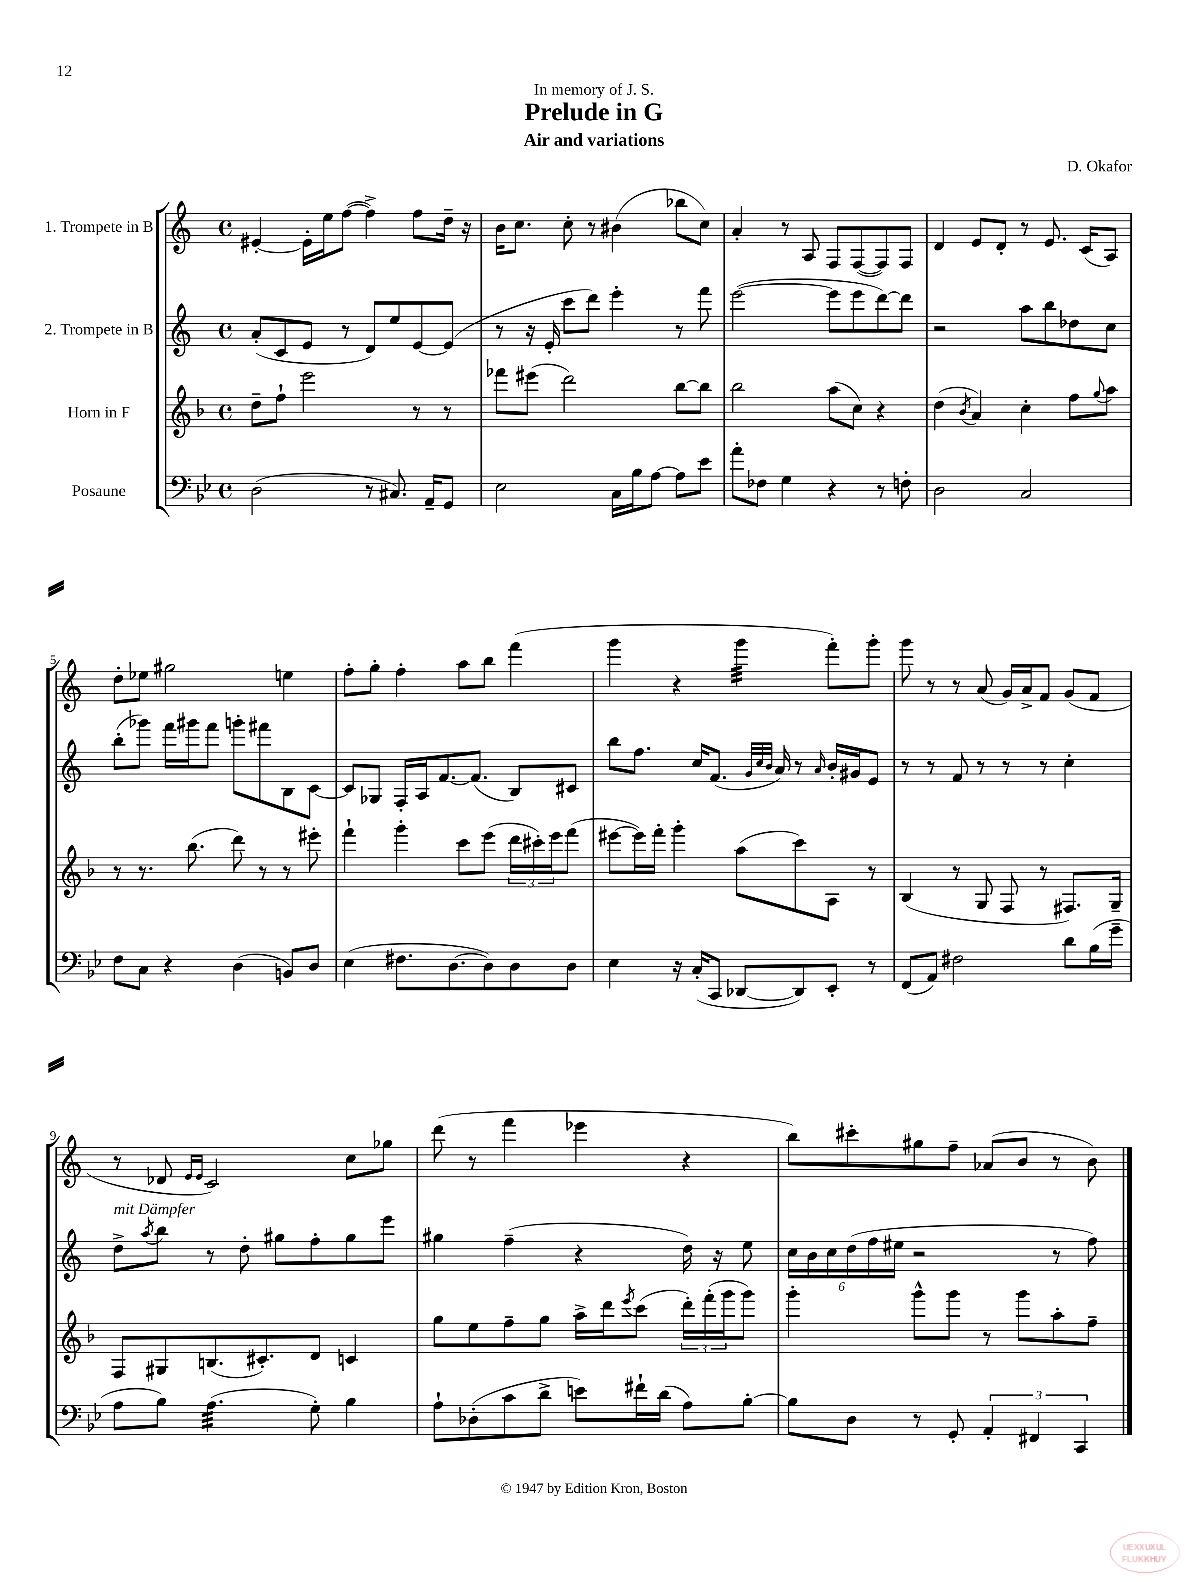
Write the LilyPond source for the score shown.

\header { title = "Prelude in G" composer = "D. Okafor" subtitle = "Air and variations" dedication = "In memory of J. S." }
<<
\new StaffGroup <<
\new Staff = "s0" \with { instrumentName = "1. Trompete in B" } {
    \clef treble \key c \major \defaultTimeSignature \time 4/4
    eis'4~-. eis'16-. e''16 f''8~( f''4->) f''8 d''16-- r16 |
    b'16 c''8. c''8-. r8 bis'4( bes''8 c''8) |
    a'4-. r8 a8 f8 f8~( f8) f8 |
    d'4 e'8 d'8-. r8 e'8. c'16( a8) |
    d''8-. ees''8 gis''2 e''4 |
    f''8-. g''8-. f''4-. a''8 b''8 f'''4( |
    g'''4 r4 g'''4:32 f'''8-.) g'''8-. |
    g'''8 r8 r8 a'8( g'16) a'16-> f'8 g'8( f'8 |
    r8 des'8 \grace { e'16 e'16 } c'2) c''8 ges''8 |
    d'''8( r8 f'''4 ees'''4 r4 |
    b''8) cis'''8-. gis''8 f''8-- aes'8( b'8 r8 b'8) \bar "|." |
}
\new Staff = "s1" \with { instrumentName = "2. Trompete in B" } {
    \clef treble \key c \major \defaultTimeSignature \time 4/4
    a'8-.( c'8 e'8 r8 d'8) e''8 e'8~ e'8( |
    r8 r16 e'16-. c'''8 d'''8) e'''4-. r8 f'''8 |
    e'''2~( e'''8 e'''8 d'''8~) d'''8 |
    r2 a''8 b''8 des''8 c''8 |
    b''8-.( ges'''8) f'''16 gis'''16 f'''8 g'''8-. fis'''8 b8 c'8~ |
    c'8 ges8 f16-. a16 f'8.~ f'8.( b8) cis'8 |
    b''8 f''8. c''16 f'8.( \grace { g'32 c''32 b'32 } a'16) r8 \grace { a'16 } b'16-. gis'16 e'8 |
    r8 r8 f'8 r8 r8 r8 c''4-. |
    d''8->^\markup { \italic "mit Dämpfer" } \acciaccatura { a''8 } b''8 r8 d''8-. gis''8 f''8-. gis''8 e'''8 |
    gis''4 f''4--( r4 d''16) r16 e''8 |
    \tuplet 6/4 { c''16 b'16 c''16 d''16( f''16 eis''16 } r2 r8 f''8) \bar "|." |
}
\new Staff = "s2" \with { instrumentName = "Horn in F" } {
    \clef treble \key f \major \defaultTimeSignature \time 4/4
    d''8-- f''8-! e'''2 r8 r8 |
    fes'''8 eis'''8( d'''2) bes''8~ bes''8 |
    bes''2 a''8( c''8) r4 |
    d''4( \acciaccatura { bes'8 } a'4) c''4-. f''8 \appoggiatura { g''8 } a''8 |
    r8 r8. bes''8.( d'''8) r8 r8 eis'''8-. |
    f'''4-! g'''4-. c'''8 e'''8( \tuplet 3/2 { d'''16 cis'''16-.) e'''16 } f'''8( |
    eis'''8~ eis'''16) f'''16-. g'''4-. a''8( c'''8) a8 r8 |
    bes4( r8 g8 f8 r8 fis8.) g16-- |
    f8 gis8 b8.( cis'8.-.) d'8 c'4 |
    g''8 e''8 f''8-- g''8 a''16-> d'''16 \acciaccatura { e'''8 } c'''8( \tuplet 3/2 { d'''16-.) f'''16-.( g'''16 } g'''8) |
    g'''4-. g'''8-^ g'''8 r8 g'''8 a''8-. f''8-- \bar "|." |
}
\new Staff = "s3" \with { instrumentName = "Posaune" } {
    \clef bass \key bes \major \defaultTimeSignature \time 4/4
    d2( r8 cis8.) a,16-- g,8 |
    ees2 c16 bes16 a8~ a8 ees'8 |
    a'8-. fes8 g4 r4 r8 f8-. |
    d2 c2 |
    f8 c8 r4 d4( b,8) d8 |
    ees4( fis8. d8.~ d8) d8 d8 |
    ees4 r16 c16-.( c,8 des,8~ des,8) ees,8-. r8 |
    f,8( a,8) fis2 d'8 bes16( g'16-- |
    a8 bes8) a4.:32( g8-.) bes4 |
    a8-! des8-.( c'8 d'8-> e'8) fis'16-! d'16( a8) bes8~-. |
    bes8 d8 r8 g,8-. \tuplet 3/2 { a,4-. fis,4 c,4 } \bar "|." |
}
>>
>>
